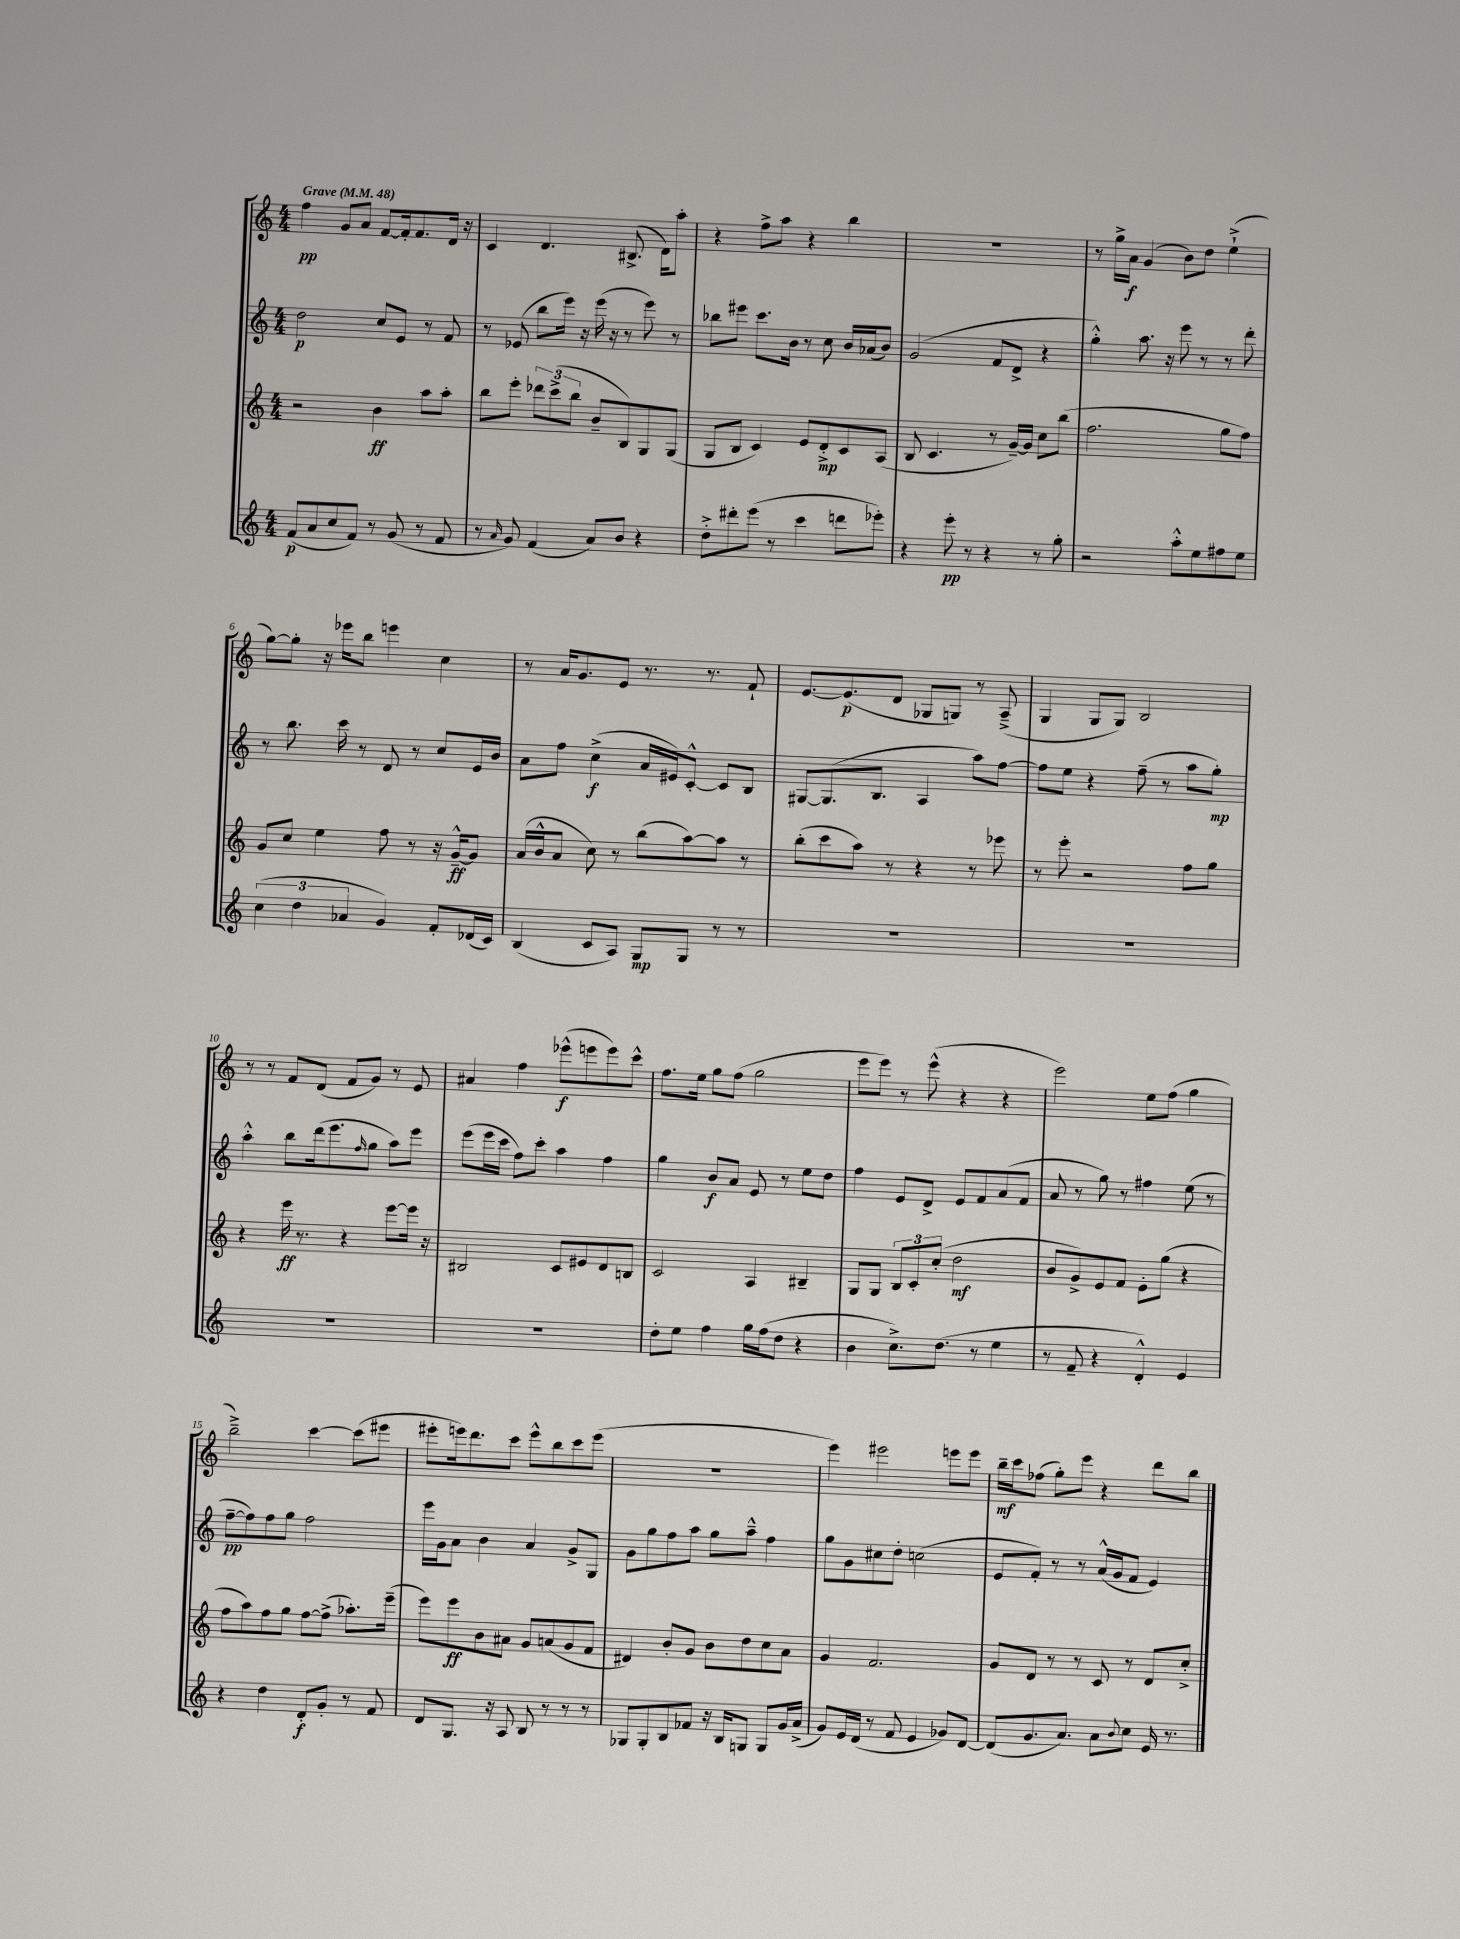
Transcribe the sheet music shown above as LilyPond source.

<<
\new StaffGroup <<
\new Staff = "s0" {
    \clef treble \key c \major \numericTimeSignature \time 4/4 \tempo "Grave" 4 = 48
    f''4\pp g'8 a'8 f'8~ f'16-. f'8. d'16 r16 |
    c'4 d'4. bis8.->( d'16) a''8-. |
    r4 f''8-> a''8 r4 b''4 |
    r1 |
    r8 g''16-> a'16\f g'4( b'8) d''8 e''4-!->( |
    g''8~) g''8-. r16 ees'''16 b''8 e'''4 c''4 |
    r8 a'16 g'8. e'8 r8. r8. f'8-! |
    e'8.~ e'8.\p( d'8 ges8 g8) r8 a8--->( |
    g4 g8 g8) b2 |
    r8 r8 f'8 d'8( f'8 g'8) r8 e'8 |
    ais'4 f''4 ees'''8-^\f( e'''8 e'''8) c'''8-^ |
    f''8. e''16 g''8 f''8( g''2 |
    e'''8 e'''8) r8 e'''8-^( r4 r4 |
    e'''2) e''8 f''8( g''4 |
    b''2--->) c'''4~ c'''8( eis'''8 |
    eis'''8-. e'''16) d'''8. c'''8 e'''8-^ b''8 c'''8 e'''8( |
    R1 |
    e'''4) eis'''2 e'''8 e'''8 |
    b''16--\mf c'''16 fes''8( g''8-.) e'''8 r4 d'''8 b''8 \bar "|." |
}
\new Staff = "s1" {
    \clef treble \key c \major \numericTimeSignature \time 4/4
    d''2\p c''8 e'8 r8 f'8 |
    r8 ees'8( b''8 e'''16) r16 e'''16( r16 r8 e'''8) r8 |
    bes''8 eis'''8 c'''8. b'16 r8 c''8 b'16 aes'16( b'8) |
    g'2( f'8 d'8-> r4 |
    g''4-.-^) a''8. r16 e'''8 r8 r8 d'''8-. |
    r8 b''8. c'''16 r8 d'8 r8 c''8 e'16 b'16 |
    a'8 f''8 c''4->\f( a'16 eis'16) c'8~-.-^ c'8 b8 |
    gis8~ gis8.( b8. a4 a''8) f''8~ |
    f''8 e''8 r4 f''8--( r8 a''8 g''8-.\mp) |
    a''4-.-^ b''8 d'''16( e'''8. \grace { f''16 } g''8 a''8) e'''8 |
    e'''8( e'''16 c'''16 f''8) c'''8-. a''4 f''4 |
    g''4 b'8\f a'8 e'8 r8 e''8 d''8 |
    f''4 e'8 d'8-> e'8 f'8 a'8( f'8 |
    a'8 r8 g''8) r8 fis''4 e''8( r8 |
    f''8~--\pp f''8) f''8 g''8 f''2 |
    e'''16 g'16 a'8 b'4 a'4 g'8-> g8 |
    g'8 g''8 f''8 a''8 g''8 a''8---^ f''4 |
    g''8 g'8 cis''8 d''8-. c''2( |
    e'8 f'8-.) r8 r8 a'16-^( g'16 f'8 e'4) \bar "|." |
}
\new Staff = "s2" {
    \clef treble \key c \major \numericTimeSignature \time 4/4
    r2 b'4\ff a''8 a''8-. |
    b''8 e'''8-. \tuplet 3/2 { des'''8 c'''8->( b''8 } b'8-- b8) g8 g8( |
    g8 b8 c'4) e'8 d'8-.->\mp c'8 a8( |
    b8 c'4. r8 g'16~--) g'16 c''8 b''8( |
    f''2. g''8 f''8) |
    g'8 c''8 e''4 f''8 r8 r16 g'16~---^\ff g'8 |
    a'16( b'16-^ a'8 c''8) r8 b''8( a''8~) a''8 r8 |
    b''8-.( c'''8 a''8) r8 r4 r8 ees'''8 |
    r8 e'''8-. r2 f''8 g''8 |
    r4 e'''16\ff r8. r4 e'''8~ e'''16 r16 |
    bis2 c'8 eis'8 d'8 b8 |
    c'2 a4 bis4-- |
    g8 g8 \tuplet 3/2 { b8 c'8-. c''8-.( } d''2\mf |
    b'8 g'8->) e'8 f'8 e'8-. g''8( r4 |
    f''8 a''8) f''8 g''8 f''8~ f''8->( aes''8.-.) e'''16--( |
    e'''8) e'''8\ff b'8 ais'8 g'8 a'8( g'8 f'8 |
    dis'4) b'8-. g'8 b'8 d''8 c''8 a'8 |
    g'4 f'2. |
    g'8 d'8 r8 r8 c'8 r8 d'8 c''8-.-> \bar "|." |
}
\new Staff = "s3" {
    \clef treble \key c \major \numericTimeSignature \time 4/4
    f'8\p( a'8 c''8 f'8) r8 g'8( r8 f'8 |
    r8 \grace { a'16 } g'8) f'4( a'8) b'8 r4 |
    d''8-.-> dis'''8-. e'''8( r8 c'''4 d'''8 ees'''8-.) |
    r4 e'''8-.\pp r8 r4 r8 g''8-. |
    r2 a''8-.-^ e''8 fis''8 e''8 |
    \tuplet 3/2 { c''4( d''4 aes'4 } g'4) f'8-. des'16( c'16) |
    b4( c'8 a8) g8\mp g8 r8 r8 |
    R1 |
    R1 |
    R1 |
    R1 |
    d''8-. e''8 f''4 g''16 f''16( d''8 r4 |
    b'4 c''8.->) d''8.( r8 e''4 |
    r8 f'8-- r4 d'4-.-^) e'4 |
    r4 d''4 d'8-.\f g'8-. r8 f'8 |
    d'8 g8. r16 a8 b8 r8 r8 r8 |
    ges8 ges8-. b8 fes'8 r16 b16 g8 g8 g'16 a'16->( |
    g'8) e'16 d'16( r8 f'8 e'4 ges'8) d'8~ |
    d'8( g'8. a'8.) a'8 \appoggiatura { b'8 } c''8 e'16 r8. \bar "|." |
}
>>
>>
